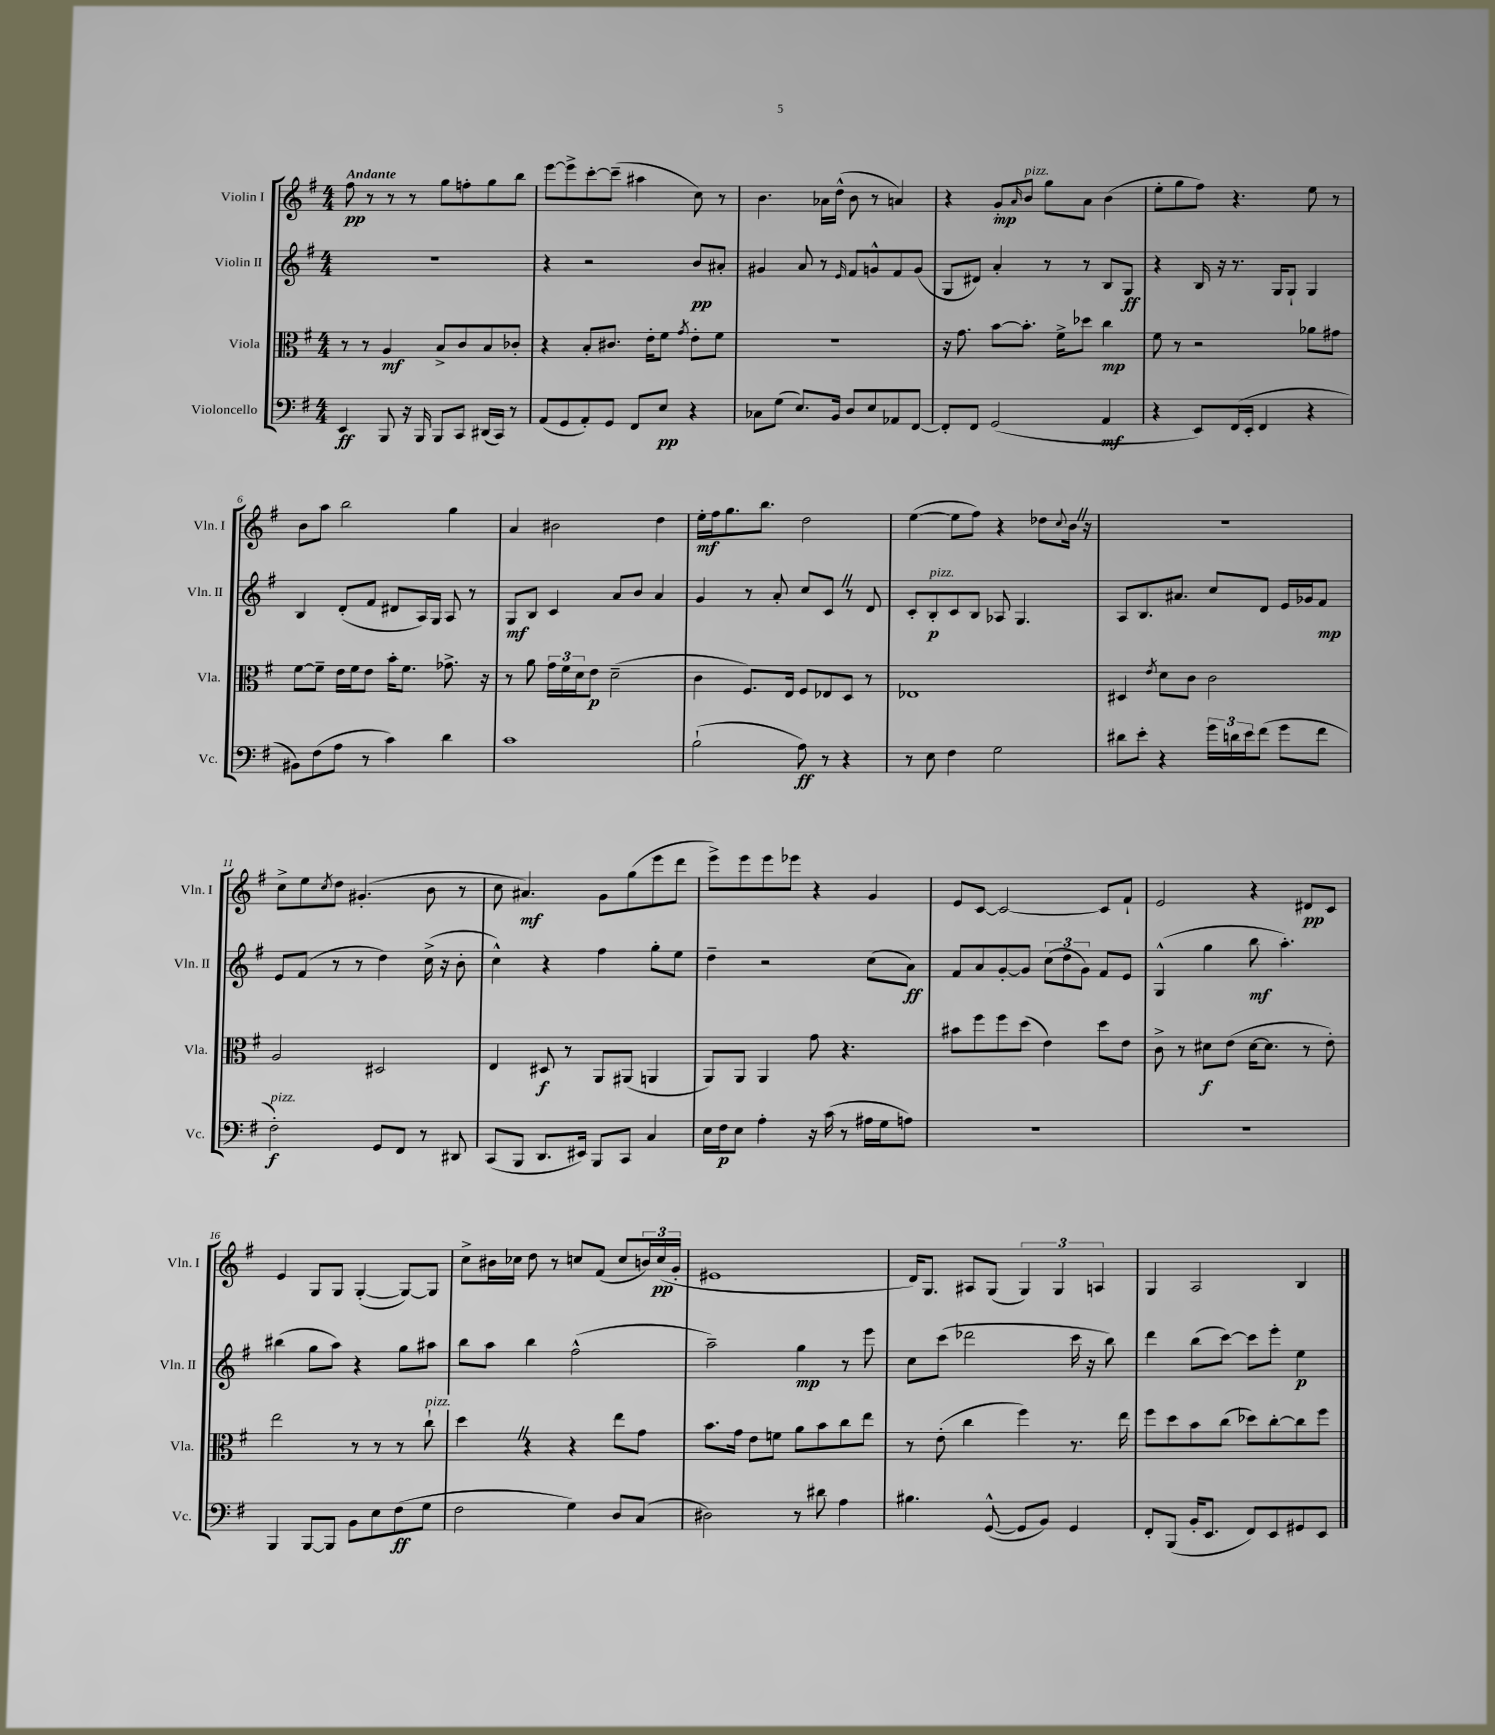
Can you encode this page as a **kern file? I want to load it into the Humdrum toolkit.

**kern	**kern	**kern	**kern
*staff4	*staff3	*staff2	*staff1
*clefF4	*clefC3	*clefG2	*clefG2
*k[f#]	*k[f#]	*k[f#]	*k[f#]
*M4/4	*M4/4	*M4/4	*M4/4
4EE	8r	1r	8ff#
.	8r	.	8r
8BBB	4A	.	8r
16r	.	.	8r
16BBB	.	.	.
8BBB	8B^	.	8gg
8CC	8c	.	8ff'
(16DD#	8B	.	8gg
16CC)	.	.	.
8r	8c-'	.	8bb
=	=	=	=
(8AA	4r	4r	[8eee
8GG	.	.	8eee^]
8AA')	8B'	2r	[8ccc'
8GG	8.c#	.	(8ccc~]
8FF#	.	.	4aa#
.	16e'	.	.
8E	8f#	.	.
.	8qg	.	.
4r	8e'	8b	8cc)
.	8f#	8a#'	8r
=	=	=	=
8C-	1r	4g#	4.b
(8G	.	.	.
8.E)	.	8a	.
.	.	8r	16a-
16BB	.	.	(16dd^^
.	.	16qqe	.
8D	.	8f#	8b
8E	.	8g^^	8r
8AA-	.	8f#	4a)
[8FF#	.	(8g	.
=	=	=	=
8FF#']	16r	8G	4r
.	8.g	.	.
8FF#	.	8d#)	.
(2GG	[8b	4a'	8g'
.	.	.	16qqa
.	8.b']	.	8b
.	.	8r	8gg
.	16f#^	.	.
.	8dd-	8r	8a
4AA	4cc	8B	(4b
.	.	8G	.
=	=	=	=
4r	8f#	4r	8ee'
.	8r	.	8gg
8EE)	2r	16B	8ff#)
.	.	16r	.
(16FF#	.	8.r	4.r
16EE'	.	.	.
4FF#	.	.	.
.	.	16G	.
.	.	8G`	.
4r	8a-	4G	8ee
.	8g#	.	8r
=	=	=	=
8BB#)	[8f#	4B	8b
(8F#	8f#~]	.	8aa
8A	16e	(8d'	2bb
.	16f#	.	.
8r	8e	8f#	.
4c)	16b'	8d#	.
.	8.f#	.	.
.	.	16A)	.
.	.	16G	.
4d	8.g-^	8A	4gg
.	.	8r	.
.	16r	.	.
=	=	=	=
1c	8r	8G	4a
.	8a	8B	.
.	24g	4c	2b#
.	24f#	.	.
.	24d	.	.
.	8e	.	.
.	(2d~	8a	.
.	.	8b	.
.	.	4a	4dd
=	=	=	=
(2B`	4c	4g	16ee'
.	.	.	16ff#
.	.	.	8.gg
.	8.F#)	8r	.
.	.	.	8.bb
.	.	8a'	.
.	16E	.	.
8A)	8F#	8cc	2dd
8r	8E-	8c	.
4r	8D	8r	.
.	8r	8d	.
=	=	=	=
8r	1E-	8c'	([4ee
8E	.	8B'	.
4F#	.	8c	8ee]
.	.	8B	8ff#)
2G	.	8A-	4r
.	.	4.G	.
.	.	.	8dd-
.	.	.	8qqcc
.	.	.	16b
.	.	.	16r
=	=	=	=
8d#	4D#	8A	1r
8e'	.	8.B	.
.	8qe	.	.
4r	8d	.	.
.	.	8.a#	.
.	8c	.	.
24g	2c	8cc	.
24d	.	.	.
24e	.	.	.
(8f#	.	8d	.
8g	.	16e	.
.	.	16g-	.
8f#	.	8f#	.
=	=	=	=
2F#')	2A	8e	8cc^
.	.	(8f#	8ee
.	.	.	8qcc
.	.	8r	8dd
.	.	8r	(4.g#'
8GG	2D#	4dd)	.
8FF#	.	.	.
8r	.	(16cc^	8b
.	.	16r	.
8DD#	.	8b'	8r
=	=	=	=
(8CC	4E	4cc^^)	8cc
8BBB	.	.	4.a#)
8.DD	8D#	4r	.
.	8r	.	.
16EE#)	.	.	.
8BBB	8AA	4ff#	8g
8CC	(8AA#	.	(8gg
4C	4AA	8gg'	8eee
.	.	8ee	8ddd
=	=	=	=
16E	8AA)	4dd~	8eee^)
16F#	.	.	.
8E	8AA	.	8eee
4A'	4AA	2r	8eee
.	.	.	8eee-
16r	8g	.	4r
(16c	.	.	.
8r	4.r	.	.
16A#	.	(8cc	4g
16G	.	.	.
8A)	.	8a)	.
=	=	=	=
1r	8b#	8f#	8e
.	8ff#	8a	[8c
.	8ff#	[8g'	2c_
.	(8dd	8g]	.
.	4e)	(12cc	.
.	.	12dd	.
.	.	12g)	.
.	8dd	8f#	8c]
.	8e	8e	8f#`
=	=	=	=
1r	8c^	(4G^^	2e
.	8r	.	.
.	8d#	4gg	.
.	(8e	.	.
.	[16d#	8bb	4r
.	8.d#]	.	.
.	.	4.aa')	.
.	8r	.	8d#
.	8e')	.	8c
=	=	=	=
4BBB	2ee	(4bb#	4e
[8BBB	.	8gg	8G
8BBB]	.	8aa)	8G
8BB	8r	4r	([4G'
8E	8r	.	.
(8F#	8r	8gg	8G_)
8G	8cc`	8aa#	8G]
=	=	=	=
2F#	4dd	8bb	8cc^
.	.	8aa	16b#
.	.	.	16cc-
.	4r	4bb	8dd
.	.	.	8r
4G)	4r	(2ff#^^	8cc
.	.	.	(8f#
8D	8ee	.	8cc
(8C	8g	.	24b)
.	.	.	(24cc
.	.	.	24g'
=	=	=	=
2D#)	8.b	2aa~)	1e#
.	16g	.	.
.	8e	.	.
.	8f	.	.
8r	8a	4gg	.
8d#	8b	.	.
4A	8cc	8r	.
.	8ee	8eee	.
=	=	=	=
4.B#	8r	8cc	16d)
.	.	.	8.G
.	(8e'	(8ccc	.
.	4cc	2ddd-	8A#
([8GG^^	.	.	(8G
8GG]	4ff#)	.	6G)
8BB)	.	.	.
.	.	.	6G
4GG	8.r	16ccc	.
.	.	16r	.
.	.	.	6A
.	.	8bb)	.
.	16ee	.	.
=	=	=	=
8FF#'	8ff#	4ddd	4G
(8BBB	8dd	.	.
16BB'	8b	(8bb	2A
8.EE	.	.	.
.	(8cc	[8ccc)	.
8FF#)	8dd-)	8ccc]	.
8EE	[8cc'	8eee'	.
8GG#	8cc]	4ee	4B
8EE	8ff#	.	.
==	==	==	==
*-	*-	*-	*-
